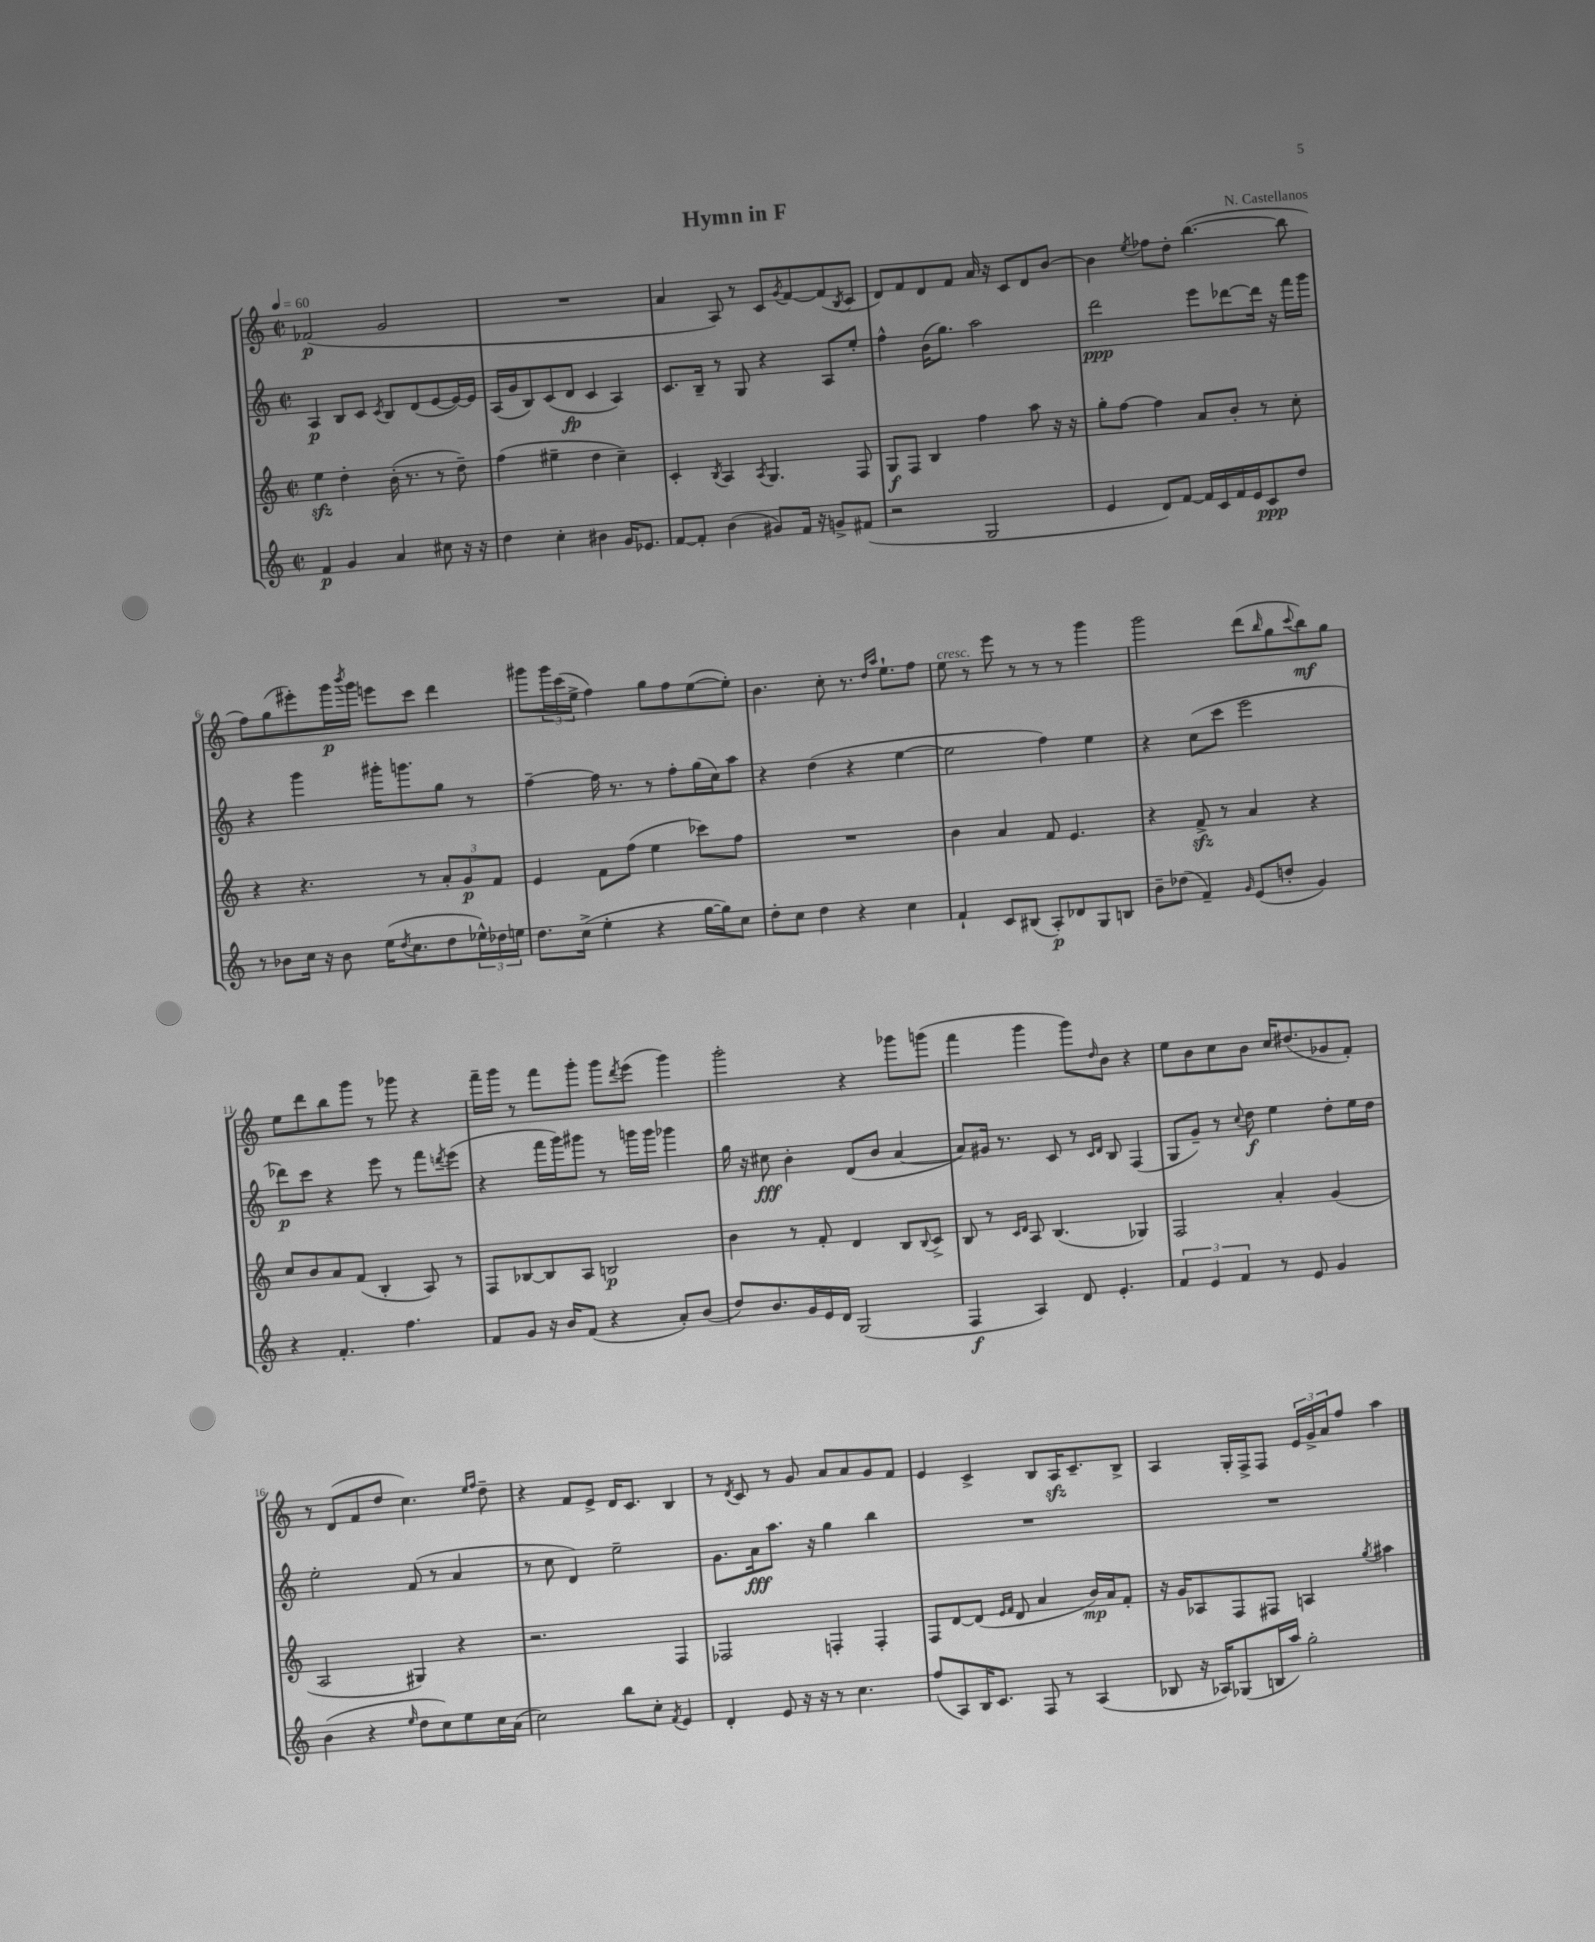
\header { title = "Hymn in F" composer = "N. Castellanos" }
<<
\new StaffGroup <<
\new Staff = "s0" {
    \clef treble \key c \major \defaultTimeSignature \time 2/2 \tempo 4 = 60
    fes'2\p( g'2 |
    R1 |
    a'4 a8) r8 c'8 \acciaccatura { g'8 } f'8~ f'8( \acciaccatura { b8 } c'8 |
    d'8) f'8 d'8 f'8 a'16 r16 c'8 d'8 b'8~ |
    b'4 \acciaccatura { e''8 } fes''8 d''8-. b''4.~( b''8 |
    f''8) g''8( eis'''8-.) g'''16\p \acciaccatura { b'''8 } g'''16 e'''8 c'''8 d'''4 |
    gis'''8 \tuplet 3/2 { gis'''16 c'''16( e''16-> } f''4) g''8 f''8 e''8~( e''8-.) |
    b'4. c''8-. r8. \grace { d''16 a''16 } e''8.-! f''8 |
    e''8^\markup { \italic "cresc." } r8 e'''8 r8 r8 r8 g'''4 |
    g'''2 d'''8( \grace { b''16 } g''8 \appoggiatura { c'''8 } b''8\mf) g''8 |
    e''8 d'''8 b''8 g'''8 r8 ges'''8 r4 |
    f'''16-- g'''16 r8 f'''8 g'''8-. g'''8 \acciaccatura { d'''8 } e'''8( g'''4) |
    g'''2-. r4 ges'''8 g'''8( |
    f'''4 g'''4 g'''8) \grace { d''16 } b'8 r4 |
    e''8 b'8 c''8 b'8 c''16 dis''8.( ges'8 f'8-.) |
    r8 d'8( f'8 d''8 c''4.) \grace { e''16 f''16 } d''8-- |
    r4 f'8 e'8-> d'16 c'8. b4 |
    r8 \acciaccatura { d'8 } c'8 r8 g'8 a'8 a'8 g'8 f'8 |
    e'4 c'4-> b8 a16\sfz c'8.-- b8-> |
    a4 g16-. f16-> f8 \tuplet 3/2 { e'16 g'16-> a'16 } f''8 a''4 \bar "|." |
}
\new Staff = "s1" {
    \clef treble \key c \major \defaultTimeSignature \time 2/2
    a4\p b8 c'8 \acciaccatura { c'8 } b8 d'8( e'8~ e'16~) e'16 |
    a16( g'16 b8) c'8( d'8\fp c'4 a4) |
    c'8. b16-- r8 g8 r4 a8 e''8-. |
    f''4-^ b'16( g''8.) a''2 |
    d'''2\ppp e'''8 des'''8~ des'''16 r16 f'''16 g'''16 |
    r4 g'''4 gis'''16-. g'''8. g''8 r8 |
    f''4~-- f''16 r8. r8 f''8-. g''16( c''16) a''8 |
    r4 d''4( r4 e''4~ |
    e''2 f''4) e''4 |
    r4 c''8( c'''8 e'''2 |
    des'''8\p) c'''8 r4 e'''8 r8 f'''8 \acciaccatura { d'''8 } e'''8( |
    r4 f'''16 g'''16) gis'''8 r8 g'''16 g'''16 ges'''4 |
    g''16 r16 cis''8\fff b'4-. d'8( b'8 a'4~ |
    a'8) gis'16 r8. c'8 r8 \grace { c'16 d'16 } b8 f4( |
    g8 g'8--) r8 \appoggiatura { c''8 } d''8\f e''4 d''8-. e''16 d''16 |
    e''2-. f'8( r8 a'4 |
    r8 c''8 d'4) e''2-- |
    g'8. a'16\fff a''8. r16 g''4 b''4 |
    R1 |
    R1 \bar "|." |
}
\new Staff = "s2" {
    \clef treble \key c \major \defaultTimeSignature \time 2/2
    e''4\sfz d''4-. b'16-.( r8. r8 d''8--) |
    f''4( eis''4-- d''4 c''4--) |
    c'4-. \acciaccatura { b8 } a4 \acciaccatura { a8 } g4. f8 |
    g8\f f8 b4 f''4 a''8 r16 r16 |
    g''8-. f''8~ f''4 a'8 b'8-. r8 c''8-. |
    r4 r4. r8 \tuplet 3/2 { a'8-. g'8\p f'8 } |
    e'4 f'8 f''8( e''4 ces'''8) f''8 |
    R1 |
    b'4 a'4 f'8 e'4. |
    r4 f'8->\sfz r8 a'4 r4 |
    c''8 b'8 a'8 f'8( b4-. a8) r8 |
    f8 bes8~ bes8 a8 b2\p |
    b'4 r8 f'8-. d'4 b8 \appoggiatura { b8 } c'8-> |
    b8 r8 \grace { c'16 d'16 } a8 b4.( ges4) |
    f2 a'4-. g'4( |
    a2 gis4) r4 |
    r2. f4 |
    fes2 f4-. f4-. |
    f8 d'8~ d'8( \grace { e'16 f'16 } d'8 a'4 b'16\mp) a'16 f'8-. |
    r16 g'16 aes8 f8 fis8 a4 \acciaccatura { g''8 } ais''4 \bar "|." |
}
\new Staff = "s3" {
    \clef treble \key c \major \defaultTimeSignature \time 2/2
    f'4\p g'4 a'4 cis''8 r16 r16 |
    d''4 c''4-. bis'4 g'16 ees'8. |
    f'8~ f'8-. b'4( gis'8) f'16 r16 g'8-> fis'8( |
    r2 g2 |
    e'4 d'8) f'8~ f'16 c'16 f'16 e'16 c'8\ppp d''8 |
    r8 bes'8 c''16 r16 bes'8 e''16( \acciaccatura { d''8 } c''8. d''8 \tuplet 3/2 { ees''16-^) des''16 e''16 } |
    d''8. c''16->( e''4-. r4 g''16~ g''16) c''8 |
    d''8-. c''8 d''4 r4 c''4 |
    f'4-! c'8 bis8( a8-.\p) des'8 g8 b8 |
    b'8-- des''8( f'4--) \grace { g'16 } e'8( d''8-. g'4) |
    r4 f'4.-. f''4. |
    f'8 g'8 r16 b'16 f'8( r4 a'8-.) b'8( |
    d''8) b'8. g'16 e'16 d'16 g2( |
    f4\f a4) d'8 e'4.-. |
    \tuplet 3/2 { f'4 e'4 f'4 } r8 e'8 g'4 |
    b'4( r4 \grace { e''16 } d''8 c''8) e''8 c''16 a'16( |
    c''2) b''8 c''8-. \acciaccatura { f'8 } e'4 |
    d'4-. e'8 r16 r16 r8 c''4. |
    f''8( a8) b16 c'8. f8 r8 a4( |
    bes8 r16 aes16) ges8( b16 a''16) g''2-. \bar "|." |
}
>>
>>
